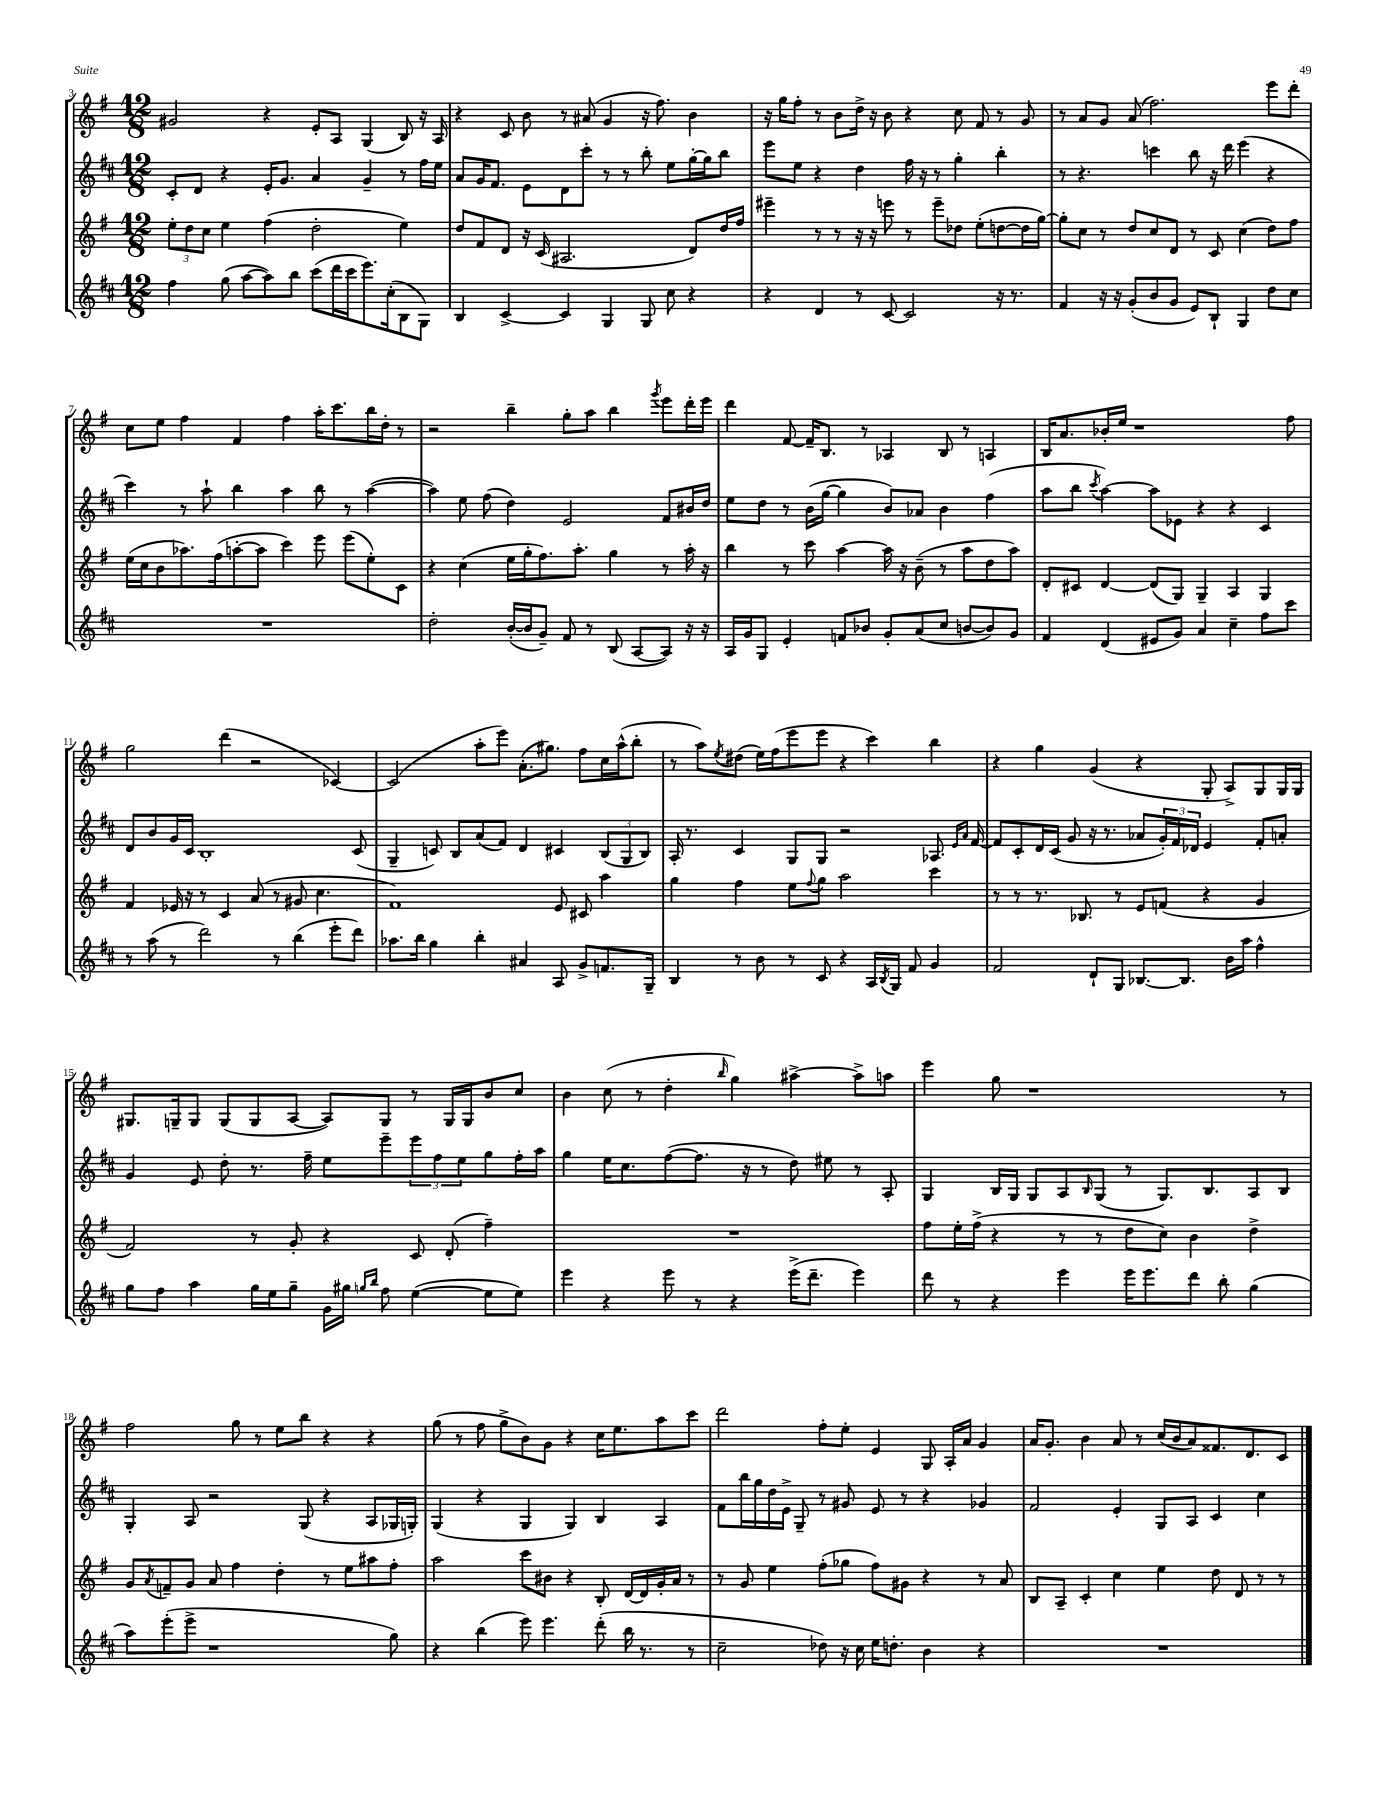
<<
\new StaffGroup <<
\new Staff = "s0" {
    \clef treble \key g \major \numericTimeSignature \time 12/8
    gis'2 r4 e'8-. a8 g4( b8) r16 a16 |
    r4 c'8 b'8 r8 ais'8( g'4 r16 fis''8.) b'4 |
    r16 g''16 fis''8-. r8 b'8 d''16-> r16 b'8 r4 c''8 fis'8 r8 g'8 |
    r8 a'8 g'8 a'8( fis''2.) e'''8 d'''8-. |
    c''8 e''8 fis''4 fis'4 fis''4 a''16-. c'''8. b''16 d''16-. r8 |
    r2 b''4-- g''8-. a''8 b''4 \acciaccatura { g'''8 } e'''8 d'''16-. e'''16 |
    d'''4 fis'8~ fis'16-- b8. r8 aes4 b8 r8 a4 |
    b16 a'8. bes'16-. e''16 r1 fis''8 |
    g''2 d'''4( r2 ces'4~) |
    ces'2( a''8-. e'''8) a'8.-.( gis''8.) fis''8 c''16 a''16-^( b''8-. |
    r8 a''8) \acciaccatura { e''8 } dis''8( e''16) fis''16( e'''8 e'''8 r4 c'''4) b''4 |
    r4 g''4 g'4( r4 g8-. a8->) g8 g16 g16 |
    gis8. g16-- g8 g8( g8 a8~ a8) g8 r8 g16 g16 b'8 c''8 |
    b'4 c''8( r8 d''4-. \grace { b''16 } g''4) ais''4~-> ais''8-> a''8 |
    e'''4 g''8 r1 r8 |
    fis''2 g''8 r8 e''8 b''8 r4 r4 |
    g''8( r8 fis''8 g''8-> b'8) g'8 r4 c''16 e''8. a''8 c'''8 |
    d'''2 fis''8-. e''8-. e'4 g8 a16-. a'16 g'4 |
    a'16 g'8.-. b'4 a'8 r8 c''16( b'16 a'8) fisis'8. d'8. c'8 \bar "|." |
}
\new Staff = "s1" {
    \clef treble \key d \major \numericTimeSignature \time 12/8
    cis'8-. d'8 r4 e'16-. g'8. a'4 g'4-- r8 fis''16 e''16 |
    a'8 g'16 fis'8. e'8 d'8 cis'''8-. r8 r8 b''8-. e''8 g''16~-. g''16 b''8 |
    e'''8 e''8 r4 d''4 fis''16 r16 r8 g''4-. b''4-. |
    r8 r4. c'''4 b''8 r16 d'''16 e'''4( r4 |
    cis'''4) r8 a''8-! b''4 a''4 b''8 r8 a''4~( |
    a''4) e''8 fis''8( d''4) e'2 fis'8 bis'16 d''16 |
    e''8 d''8 r8 b'16( g''16~ g''4 b'8) aes'8 b'4 fis''4( |
    a''8 b''8 \acciaccatura { cis'''8 } a''4~) a''8 ees'8 r4 r4 cis'4 |
    d'8 b'8 g'16 cis'16 b1-. cis'8( |
    g4-- c'8) b8 a'8( fis'8) d'4 cis'4 \tuplet 3/2 { b8( g8 b8) } |
    a16-. r8. cis'4 g8 g8 r2 aes8. \grace { e'16 a'16 } fis'16~ |
    fis'8 cis'8-. d'16 cis'16( g'8 r16 r8. aes'8 \tuplet 3/2 { g'16-.) fis'16 des'16 } e'4 fis'8-. a'8-. |
    g'4 e'8 d''8-. r8. fis''16-- e''8 e'''8-- \tuplet 3/2 { e'''8 fis''8 e''8 } g''8 fis''16-. a''16 |
    g''4 e''16 cis''8. fis''8~( fis''8. r16 r8 d''8) eis''8 r8 a8-. |
    g4 b16 g16 g8 a8 \grace { b16 } g8( r8 g8.) b8. a8 b8 |
    g4-. a8 r2 g8( r4 a8 ges16 g16-.) |
    g4( r4 g4 g4) b4 a4 |
    fis'8 b''16 g''16 d''16 e'16-> g8-- r8 gis'8 e'8 r8 r4 ges'4 |
    fis'2 e'4-. g8 a8 cis'4 cis''4 \bar "|." |
}
\new Staff = "s2" {
    \clef treble \key g \major \numericTimeSignature \time 12/8
    \tuplet 3/2 { e''8-. d''8 c''8 } e''4 fis''4( d''2-. e''4) |
    d''8 fis'8 d'8 r16 c'16( ais2. d'8) d''16 fis''16 |
    eis'''4-- r8 r8 r16 r16 e'''8 r8 e'''8-- des''8 e''8-.( d''8~ d''16 g''16~) |
    g''8-. c''8 r8 d''8 c''8 d'8 r8 c'8 c''4( d''8) fis''8 |
    e''16( c''16 b'8 aes''8.) fis''16( a''8~-. a''8 c'''4) e'''8 e'''8( e''8-.) c'8 |
    r4 c''4( e''16 g''16-. fis''8.) a''8.-. g''4 r8 a''16-. r16 |
    b''4 r8 c'''8 a''4~ a''16 r16 b'8--( r8 a''8 d''8 a''8) |
    d'8-. cis'8 d'4~ d'8( g8) g4-- a4 g4 |
    fis'4 ees'16 r16 r8 c'4 a'8( r8 gis'8 c''4. |
    fis'1) e'8 cis'8 a''4 |
    g''4 fis''4 e''8 \appoggiatura { fis''8 } g''8 a''2 c'''4 |
    r8 r8 r8. bes8. r8 e'8 f'8( r4 g'4 |
    fis'2) r8 g'8-. r4 c'8 d'8-.( fis''4--) |
    R1. |
    fis''8 e''16-. fis''16->( r4 r8 r8 d''8 c''8) b'4 d''4-> |
    g'8 \acciaccatura { a'8 } f'8-- g'8 a'8 fis''4 d''4-. r8 e''8 ais''8 fis''8-. |
    a''2 c'''8 bis'8 r4 b8-. d'16~ d'16 g'16-. a'16 r8 |
    r8 g'8 e''4 fis''8-.( ges''8 fis''8) gis'8 r4 r8 a'8 |
    b8 a8-- c'4-. c''4 e''4 d''8 d'8 r8 r8 \bar "|." |
}
\new Staff = "s3" {
    \clef treble \key d \major \numericTimeSignature \time 12/8
    fis''4 g''8( a''8~ a''8) b''8 cis'''8( d'''16 cis'''16 e'''8.) cis''16-.( b8 g8) |
    b4 cis'4~-> cis'4 g4 g8 cis''8 r4 |
    r4 d'4 r8 cis'8~ cis'2 r16 r8. |
    fis'4 r16 r16 g'8-.( b'8 g'8 e'8) b8-! g4 d''8 cis''8 |
    R1. |
    d''2-. b'16~-.( b'16 g'8--) fis'8 r8 b8( a8~ a8) r16 r16 |
    a16 g'16 g8 e'4-. f'8 bes'8 g'8-. a'8( cis''8 b'8~ b'8) g'8 |
    fis'4 d'4( eis'8 g'8) a'4 cis''4-- fis''8 cis'''8 |
    r8 a''8( r8 d'''2) r8 b''4( e'''8-. d'''8) |
    aes''8. b''16 g''4 b''4-. ais'4 a8 g'8-> f'8. g16-- |
    b4 r8 b'8 r8 cis'8 r4 a16 \acciaccatura { b8 } g16 fis'8 g'4 |
    fis'2 d'8-! g8 bes8.~ bes8. b'16 a''16 fis''4-^ |
    g''8 fis''8 a''4 g''16 e''16 g''8-- g'16 gis''16 \grace { g''16 b''16 } fis''8 e''4~( e''8 e''8) |
    e'''4 r4 e'''8 r8 r4 e'''16->( d'''8.-- e'''4) |
    d'''8 r8 r4 e'''4 e'''16 e'''8. d'''8 b''8-. g''4( |
    a''8) e'''8-.( e'''8-> r1 g''8) |
    r4 b''4( e'''8) e'''4. d'''8-.( b''16 r8. r8 |
    cis''2-- des''8) r16 cis''16 e''16 d''8.-. b'4 r4 |
    R1. \bar "|." |
}
>>
>>
\layout { \context { \Score currentBarNumber = #3 } }
